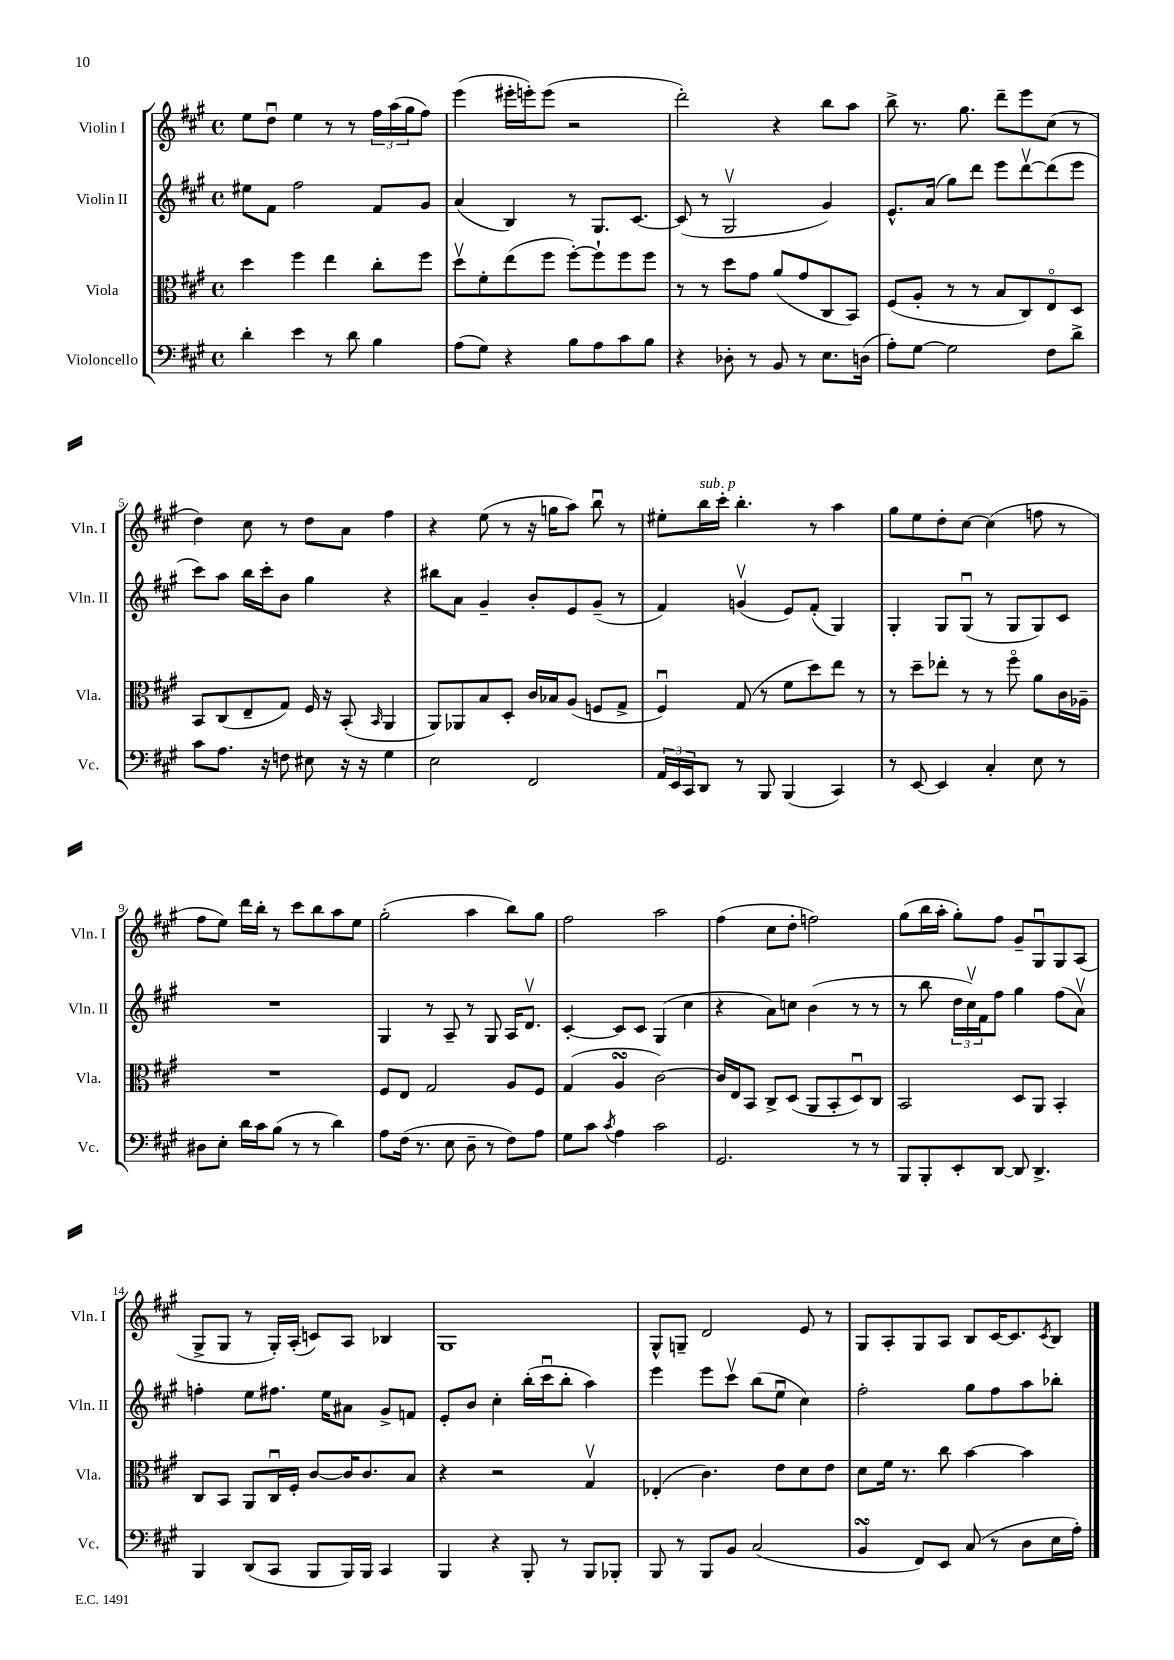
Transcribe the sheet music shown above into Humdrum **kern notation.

**kern	**kern	**kern	**kern
*part4	*part3	*part2	*part1
*staff4	*staff3	*staff2	*staff1
*I"Violoncello	*I"Viola	*I"Violin II	*I"Violin I
*I'Vc.	*I'Vla.	*I'Vln. II	*I'Vln. I
*clefF4	*clefC3	*clefG2	*clefG2
*k[f#c#g#]	*k[f#c#g#]	*k[f#c#g#]	*k[f#c#g#]
*M4/4	*M4/4	*M4/4	*M4/4
*met(c)	*met(c)	*met(c)	*met(c)
=1	=1	=1	=1
4d'\	4dd\	8ee#X\L	8ee\L
.	.	8f#\J	8ddu\J
4e\	4ff#\	2ff#\	4ee\
8r	4ee\	.	8r
8d\	.	.	8r
4B\	8cc#'\L	8f#/L	24ff#\LL
.	.	.	(24aa\
.	.	.	24gg#\J
.	8ff#\J	8g#/J	8ff#\J)
=2	=2	=2	=2
(8A\L	8ddv\L	(4a/	(4eee\
8G#\J)	8f#'\	.	.
4r	(8ee\	4B/)	16eee#X'\LL
.	.	.	16eeen'\J)
.	8ff#\J	.	(8eee\J
8B\L	[8ff#'\L)	8r	2r
8A\	8ff#`\]	8.G#/L	.
8c#\	8ff#\	.	.
.	.	[8.c#/J	.
8B\J	8ff#\J	.	.
=3	=3	=3	=3
4r	8r	(8c#/]	2ddd'\)
.	8r	8r	.
8D-X'\	8dd\L	2G#v/	.
8r	8g#\J	.	.
8BB/	(8a/L	.	4r
8r	8g#/	.	.
8.E\L	8C#/	4g#/)	8bb\L
.	8BB/J)	.	8aa\J
(16Dn\Jk	.	.	.
=4	=4	=4	=4
8A'\L)	(8F#/L	8.e^^/L	8bb^\
[8G#\J	8A'/J	.	8.r
.	.	(16a/Jk	.
2G#\]	8r	8gg#\L)	.
.	.	.	8.gg#\
.	8r	8ddd\J	.
.	8B/L	8eee\L	8ddd~\L
.	8C#/)	[8dddv\	8eee\
8F#\L	8E/	(8ddd\]	(8cc#\J
8d^\J	8D/J	8eee\J	8r
!!LO:LB:g=z
=5	=5	=5	=5
8c#\L	8BB/L	8ccc#\L)	4dd\)
8.A\J	(8C#/	8aa\J	.
.	8E~/	16bb\LL	8cc#\
16r	.	16ccc#'\J	.
8Fn\	8G#/J)	8b\J	8r
8E#X\	16F#/	4gg#\	8dd\L
.	16r	.	.
16r	(8BB'/	.	8a\J
16r	.	.	.
.	16qqBB/	.	.
4G#\	4AA/	4r	4ff#\
=6	=6	=6	=6
2E\	8AA/L)	8bb#X\L	4r
.	8AA-X/	8a\J	.
.	8B/	4g#~/	(8ee\
.	8D'/J	.	8r
2FF#/	16c#/LL	8b'/L	16r
.	16B-X/J	.	16ggn\KL
.	(8A/J	8e/	8aa\J)
.	8Fn/L	(8g#~/J	8bbu\
.	8G#^/J	8r	8r
=7	=7	=7	=7
24AA/LL	4F#u/)	4f#/)	8ee#X'\L
24EE/	.	.	.
24CC#/J	.	.	.
!	!	!	!LO:TX:a:i:t=sub. p
8DD/J	.	.	16bb\L
.	.	.	16ccc#'\JJ
8r	(8G#/	(4gnv/	4.bb'\
8BBB/	8r	.	.
(4BBB/	8f#\L	8e/L)	.
.	8dd\)	(8f#'/J	8r
4CC#/)	8ee\J	4G#/)	4aa\
.	8r	.	.
=8	=8	=8	=8
8r	8r	4G#'/	8gg#\L
[8EE/	8dd~\L	.	8ee\
4EE/]	8ee-X'\J	8G#/L	8dd'\
.	8r	(8G#u/J	[8cc#\J
4C#'/	8r	8r	(4cc#\]
.	8ff#\	8G#/L	.
8E\	8a\L	8G#/)	8ffn\
8r	16c#\L	8c#/J	8r
.	16A-X~\JJ	.	.
!!LO:LB:g=z
=9	=9	=9	=9
8D#X\L	1r	1r	8ff#\L
8E'\J	.	.	8ee\J)
16d\LL	.	.	16ddd\LL
16c#\J	.	.	16bb'\JJ
(8B\J	.	.	8r
8r	.	.	8ccc#\L
8r	.	.	8bb\
4d\)	.	.	8aa\
.	.	.	8ee\J
=10	=10	=10	=10
8A\L	8F#/L	4G#/	(2gg#'\
(16F#\Jk	8E/J	.	.
8.r	.	.	.
.	2G#/	8r	.
8E\	.	8A~/	.
8D~\	.	8r	4aa\
8r	.	8G#/	.
8F#\L)	8A/L	16A/KL	8bb\L)
.	.	8.dv/J	.
8A\J	8F#/J	.	8gg#\J
=11	=11	=11	=11
8G#\L	(4G#/	[4c#'/	2ff#\
8c#\J	.	.	.
8qc#/	.	.	.
4A\	4AsSSs/	8c#/L]	.
.	.	8c#/J	.
2c#\	[2c#\)	(4G#/	2aa\
.	.	4cc#\	.
=12	=12	=12	=12
2.GG#/	16c#/LL]	4r	(4ff#\
.	16E/J	.	.
.	8BB/J	.	.
.	8C#^/L	8a\L)	8cc#\L
.	(8D/J	8ccn\J	8dd'\J
.	8AA/L	(4b\	2ffn\)
.	8BB'/	.	.
8r	8Du/)	8r	.
8r	8C#/J	8r	.
=13	=13	=13	=13
8BBB/L	2BB/	8r	(8gg#\L
8BBB'/	.	8bb\	16bb\L
.	.	.	16aa'\JJ
8EE'/	.	24dd\LL	8gg#'\L)
.	.	24cc#v\)	.
.	.	24f#\J	.
[8DD/J	.	8ff#\J	8ff#\J
8DD/]	8D/L	4gg#\	8g#~/L
4.DD^/	8AA/J	.	8G#u/
.	4BB'/	(8ff#\L	8G#/
.	.	8av\J)	(8A/J
!!LO:LB:g=z
=14	=14	=14	=14
4BBB/	8C#/L	4ffn'\	8G#^/L
.	8BB/J	.	8G#/J
(8DD/L	8AA/L	8ee\L	8r
8CC#/J	16C#u/L	8.ff#X\J	16G#'/LL)
.	16F#'/JJ	.	(16A'/JJ
8BBB/L	[8c#/L	.	8cn/L)
.	.	16ee\KL	.
16BBB/L)	16c#/K]	8a#X\J	8A/J
16BBB/JJ	8.c#/	.	.
4CC#/	.	8g#^/L	4B-X/
.	8B/J	8fn/J	.
=15	=15	=15	=15
4BBB/	4r	8e'/L	1G#
.	.	8b/J	.
4r	2r	4cc#'\	.
8BBB'/	.	(16bb'\LL	.
.	.	16ccc#u\J	.
8r	.	8bb'\J	.
8BBB/L	4G#v/	4aa\)	.
8BBB-X'/J	.	.	.
=16	=16	=16	=16
8BBB/	(4E-X'/	4eee\	8G#^^/L
8r	.	.	8Gn~/J
8BBB/L	4.c#\)	8eee\L	2d/
8BB/J	.	8ccc#v\J	.
(2C#/	.	(8bb\L	.
.	8e\L	8eeu\J	.
.	8d\	4cc#\)	8e/
.	8e\J	.	8r
=17	=17	=17	=17
4BBsSSS/	8d\L	2ff#'\	8G#/L
.	16f#\Jk	.	8A'/
.	8.r	.	.
8FF#/L)	.	.	8G#/
8EE/J	8cc#\	.	8A/J
(8C#/	[4b\	8gg#\L	8B/L
8r	.	8ff#\	[16c#/K
.	.	.	8.c#/]
8D\L	4b\]	8aa\	.
.	.	.	8qc#/
16E\L	.	8bb-X'\J	8B/J
16A'\JJ)	.	.	.
==	==	==	==
*-	*-	*-	*-
